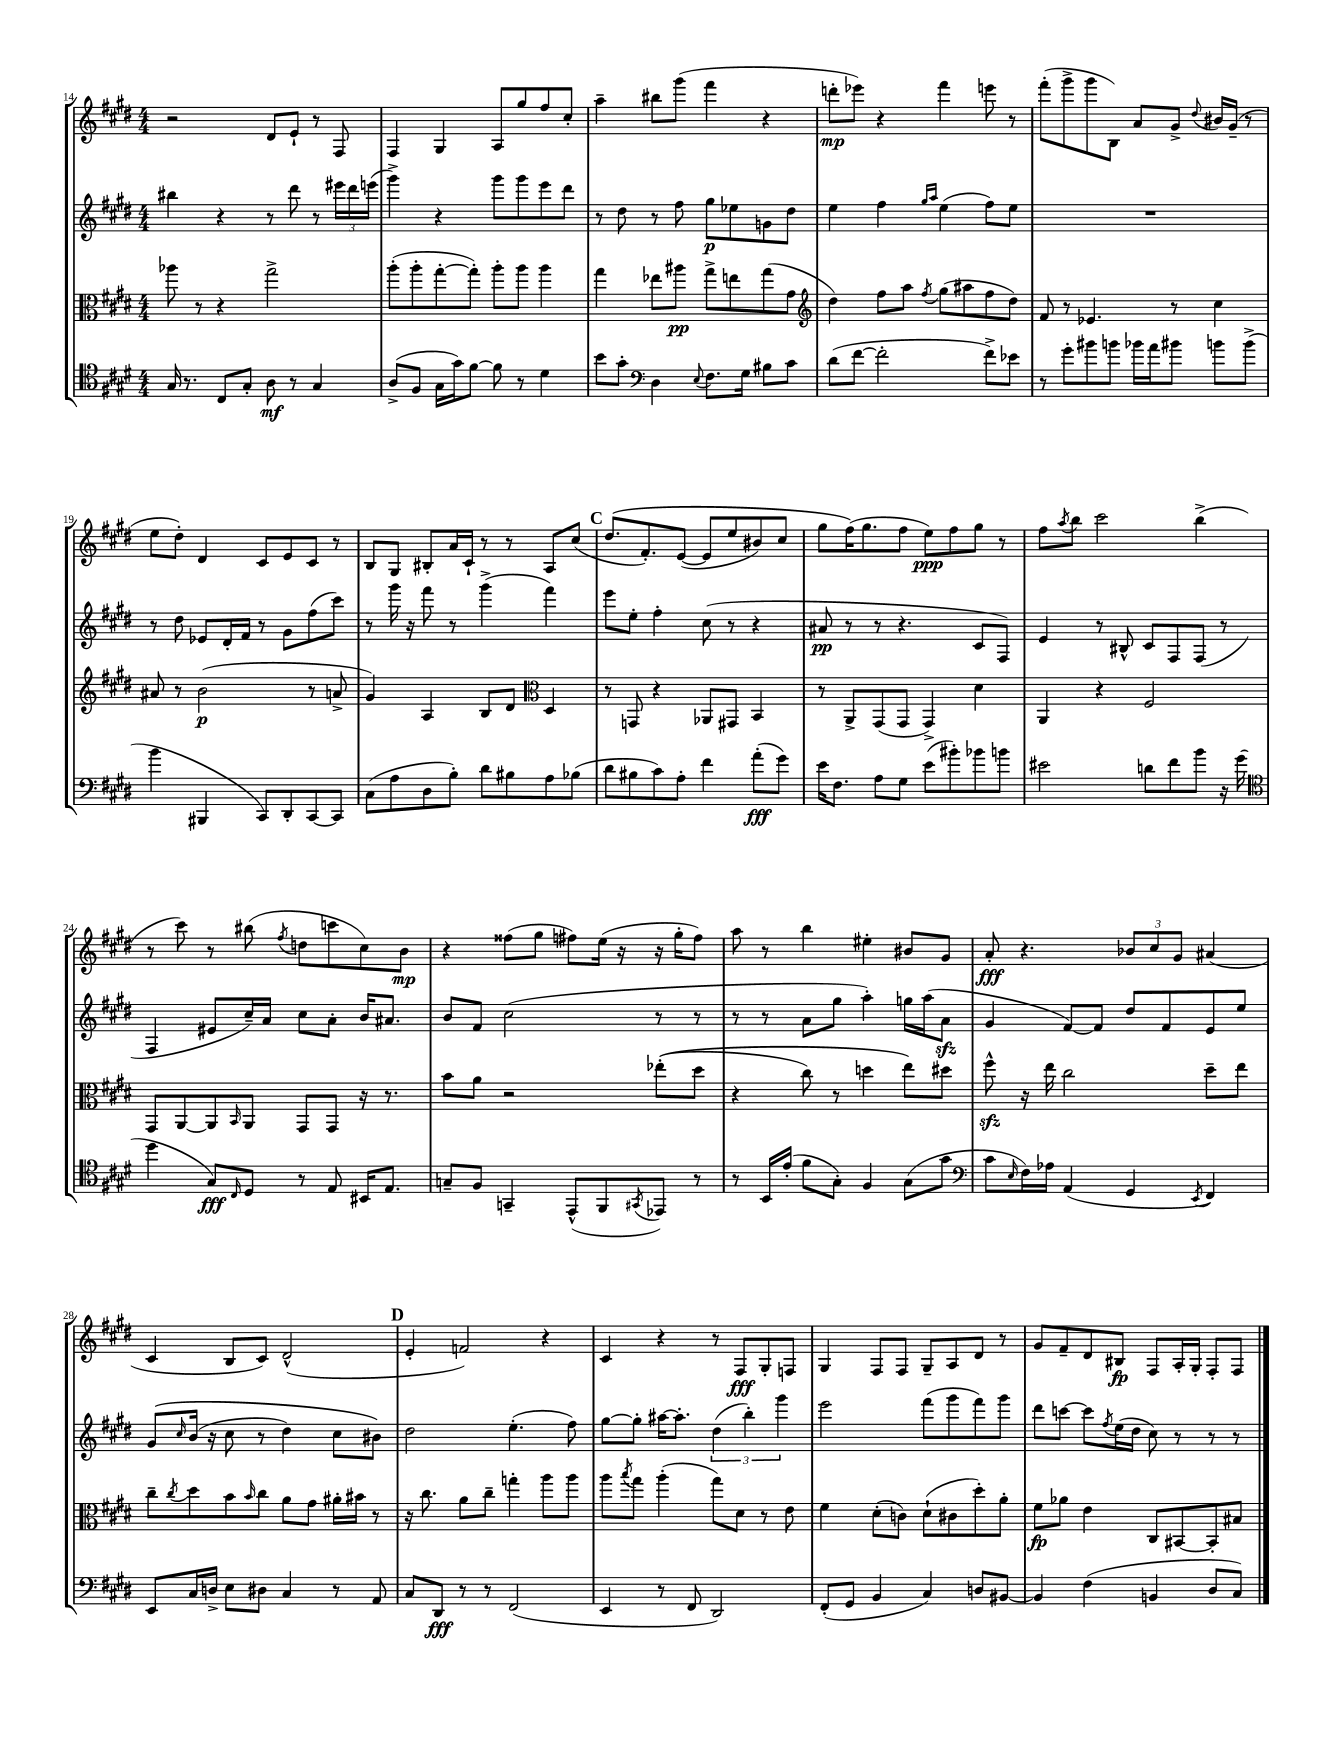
<<
\new StaffGroup <<
\new Staff = "s0" {
    \clef treble \key e \major \numericTimeSignature \time 4/4
    r2 dis'8 e'8-! r8 fis8 |
    fis4 gis4 a8 gis''8 fis''8 cis''8-. |
    a''4-- bis''8 gis'''8( fis'''4 r4 |
    d'''8-.\mp ees'''8) r4 fis'''4 e'''8 r8 |
    fis'''8-.( gis'''8-> gis'''8 b8) a'8 gis'8-> \appoggiatura { dis''8 } bis'16 gis'16--( r8 |
    e''8 dis''8-.) dis'4 cis'8 e'8 cis'8 r8 |
    b8 gis8 bis8-. a'16 cis'16-! r8 r8 a8 cis''8( |
    \mark \markup { \bold "C" } dis''8.\( fis'8.-.) e'8~( e'8 e''8 bis'8) cis''8 |
    gis''8 fis''16(\) gis''8. fis''8 e''8\ppp) fis''8 gis''8 r8 |
    fis''8 \acciaccatura { a''8 } b''8 cis'''2 b''4->( |
    r8 cis'''8) r8 bis''8( \acciaccatura { fis''8 } d''8 c'''8 cis''8) b'8\mp |
    r4 fisis''8( gis''8 fis''8) e''16( r16 r16 gis''16-. fis''8) |
    a''8 r8 b''4 eis''4-. bis'8 gis'8 |
    a'8-.\fff r4. \tuplet 3/2 { bes'8 cis''8 gis'8 } ais'4( |
    cis'4 b8 cis'8) dis'2-^( |
    \mark \markup { \bold "D" } e'4-. f'2) r4 |
    cis'4 r4 r8 fis8\fff gis8-. f8 |
    gis4 fis8 fis8 gis8-- a8 dis'8 r8 |
    gis'8 fis'8-- dis'8 bis8\fp fis8 a16-. gis16-. fis8-. fis8 \bar "|." |
}
\new Staff = "s1" {
    \clef treble \key e \major \numericTimeSignature \time 4/4
    bis''4 r4 r8 dis'''8 r8 \tuplet 3/2 { eis'''16 dis'''16 e'''16( } |
    gis'''4->) r4 gis'''8 gis'''8 e'''8 dis'''8 |
    r8 dis''8 r8 fis''8 gis''8\p ees''8 g'8 dis''8 |
    e''4 fis''4 \grace { gis''16 a''16 } e''4( fis''8) e''8 |
    R1 |
    r8 dis''8 ees'8 dis'16-. fis'16 r8 gis'8 fis''8( cis'''8) |
    r8 gis'''16 r16 fis'''8 r8 gis'''4->( fis'''4) |
    \mark \markup { \bold "C" } e'''8 e''8-. fis''4-. cis''8( r8 r4 |
    ais'8\pp r8 r8 r4. cis'8 fis8) |
    e'4 r8 bis8-^ cis'8 fis8 fis8( r8 |
    fis4 eis'8 cis''16--) a'16 cis''8 a'8-. b'16 ais'8. |
    b'8 fis'8 cis''2( r8 r8 |
    r8 r8 a'8 gis''8 a''4-.) g''16 a''16( a'8\sfz |
    gis'4 fis'8~) fis'8 dis''8 fis'8 e'8 e''8 |
    gis'8\( \grace { cis''16 } b'16( r16 cis''8 r8 dis''4) cis''8 bis'8\) |
    \mark \markup { \bold "D" } dis''2 e''4.-.( fis''8) |
    gis''8~ gis''8-. ais''16~ ais''8.-. \tuplet 3/2 { dis''4( b''4-.) gis'''4 } |
    e'''2 fis'''8( gis'''8 fis'''8) gis'''8 |
    dis'''8 c'''8~ c'''8 \acciaccatura { fis''8 } e''16( dis''16 cis''8) r8 r8 r8 \bar "|." |
}
\new Staff = "s2" {
    \clef alto \key e \major \numericTimeSignature \time 4/4
    aes''8 r8 r4 gis''2-> |
    a''8-.( a''8-. gis''8~-. gis''8-.) a''8-. a''8 a''4 |
    gis''4 ees''8 ais''8\pp gis''8-> e''8 gis''8( gis'8 |
    \clef treble dis''4) fis''8 a''8 \acciaccatura { fis''8 } gis''8( ais''8 fis''8 dis''8) |
    fis'8 r8 ees'4. r8 cis''4 |
    ais'8 r8 b'2\p( r8 a'8-> |
    gis'4) a4 b8 dis'8 \clef alto dis4 |
    \mark \markup { \bold "C" } r8 g,8 r4 aes,8 gis,8 b,4 |
    r8 a,8-> gis,8( gis,8 gis,4->) dis'4 |
    a,4 r4 fis2 |
    gis,8 a,8~ a,8 \grace { b,16 } a,8 gis,8 gis,8 r16 r8. |
    b'8 a'8 r2 ees''8-.(\( dis''8 |
    r4 cis''8) r8 d''4 e''8\) dis''8 |
    fis''8-^\sfz r16 e''16 cis''2 dis''8-- e''8 |
    cis''8-- \acciaccatura { cis''8 } dis''8 b'8 \grace { b'16 } cis''8 a'8 gis'8 ais'16-. bis'16 r8 |
    \mark \markup { \bold "D" } r16 cis''8. a'8 cis''8-- g''4-. a''8 a''8 |
    a''8 \acciaccatura { b''8 } gis''8 a''4-.( gis''8) dis'8 r8 e'8 |
    fis'4 dis'8-.( c'8) dis'8-!( cis'8 dis''8-.) a'8-. |
    fis'8\fp aes'8 e'4 cis8 bis,8~ bis,8-. bis8 \bar "|." |
}
\new Staff = "s3" {
    \clef tenor \key e \major \numericTimeSignature \time 4/4
    gis16 r8. cis8 gis8-. a8\mf r8 gis4 |
    a8->( fis8 gis16 gis'16) fis'8~ fis'8 r8 dis'4 |
    b'8 gis'8-. \clef bass dis4 \appoggiatura { e8 } fis8. gis16 bis8 cis'8 |
    dis'8( fis'8~ fis'2-. fis'8->) ees'8 |
    r8 gis'8-. bis'8 b'8 bes'16 a'16 bis'8 b'8 b'8->( |
    b'4 bis,,4 cis,8) dis,8-. cis,8~ cis,8 |
    cis8( a8 dis8 b8-.) dis'8 bis8 a8 bes8( |
    \mark \markup { \bold "C" } dis'8 bis8 cis'8) a8-. fis'4 a'8-.\fff( gis'8) |
    e'16 fis8. a8 gis8 e'8( bis'8-.) bes'8 b'8 |
    eis'2 d'8 fis'8 b'8 r16 gis'16( |
    \clef tenor dis''4 gis8\fff) \grace { cis16 } dis8 r8 e8 bis,16 e8. |
    g8-- fis8 g,4-- e,8-^( fis,8 \acciaccatura { gis,8 } ees,8) r8 |
    r8 b,16 e'16-.( fis'8 gis8-.) fis4 gis8( gis'8 |
    \clef bass cis'8 \grace { e16 } fis16) aes16 a,4( gis,4 \acciaccatura { e,8 } fis,4) |
    e,8 cis16 d16-> e8 dis8 cis4 r8 a,8 |
    \mark \markup { \bold "D" } cis8 dis,8\fff r8 r8 fis,2( |
    e,4 r8 fis,8 dis,2) |
    fis,8-.( gis,8 b,4 cis4) d8 bis,8~ |
    bis,4 fis4( b,4 dis8 cis8) \bar "|." |
}
>>
>>
\layout { \context { \Score currentBarNumber = #14 } }
